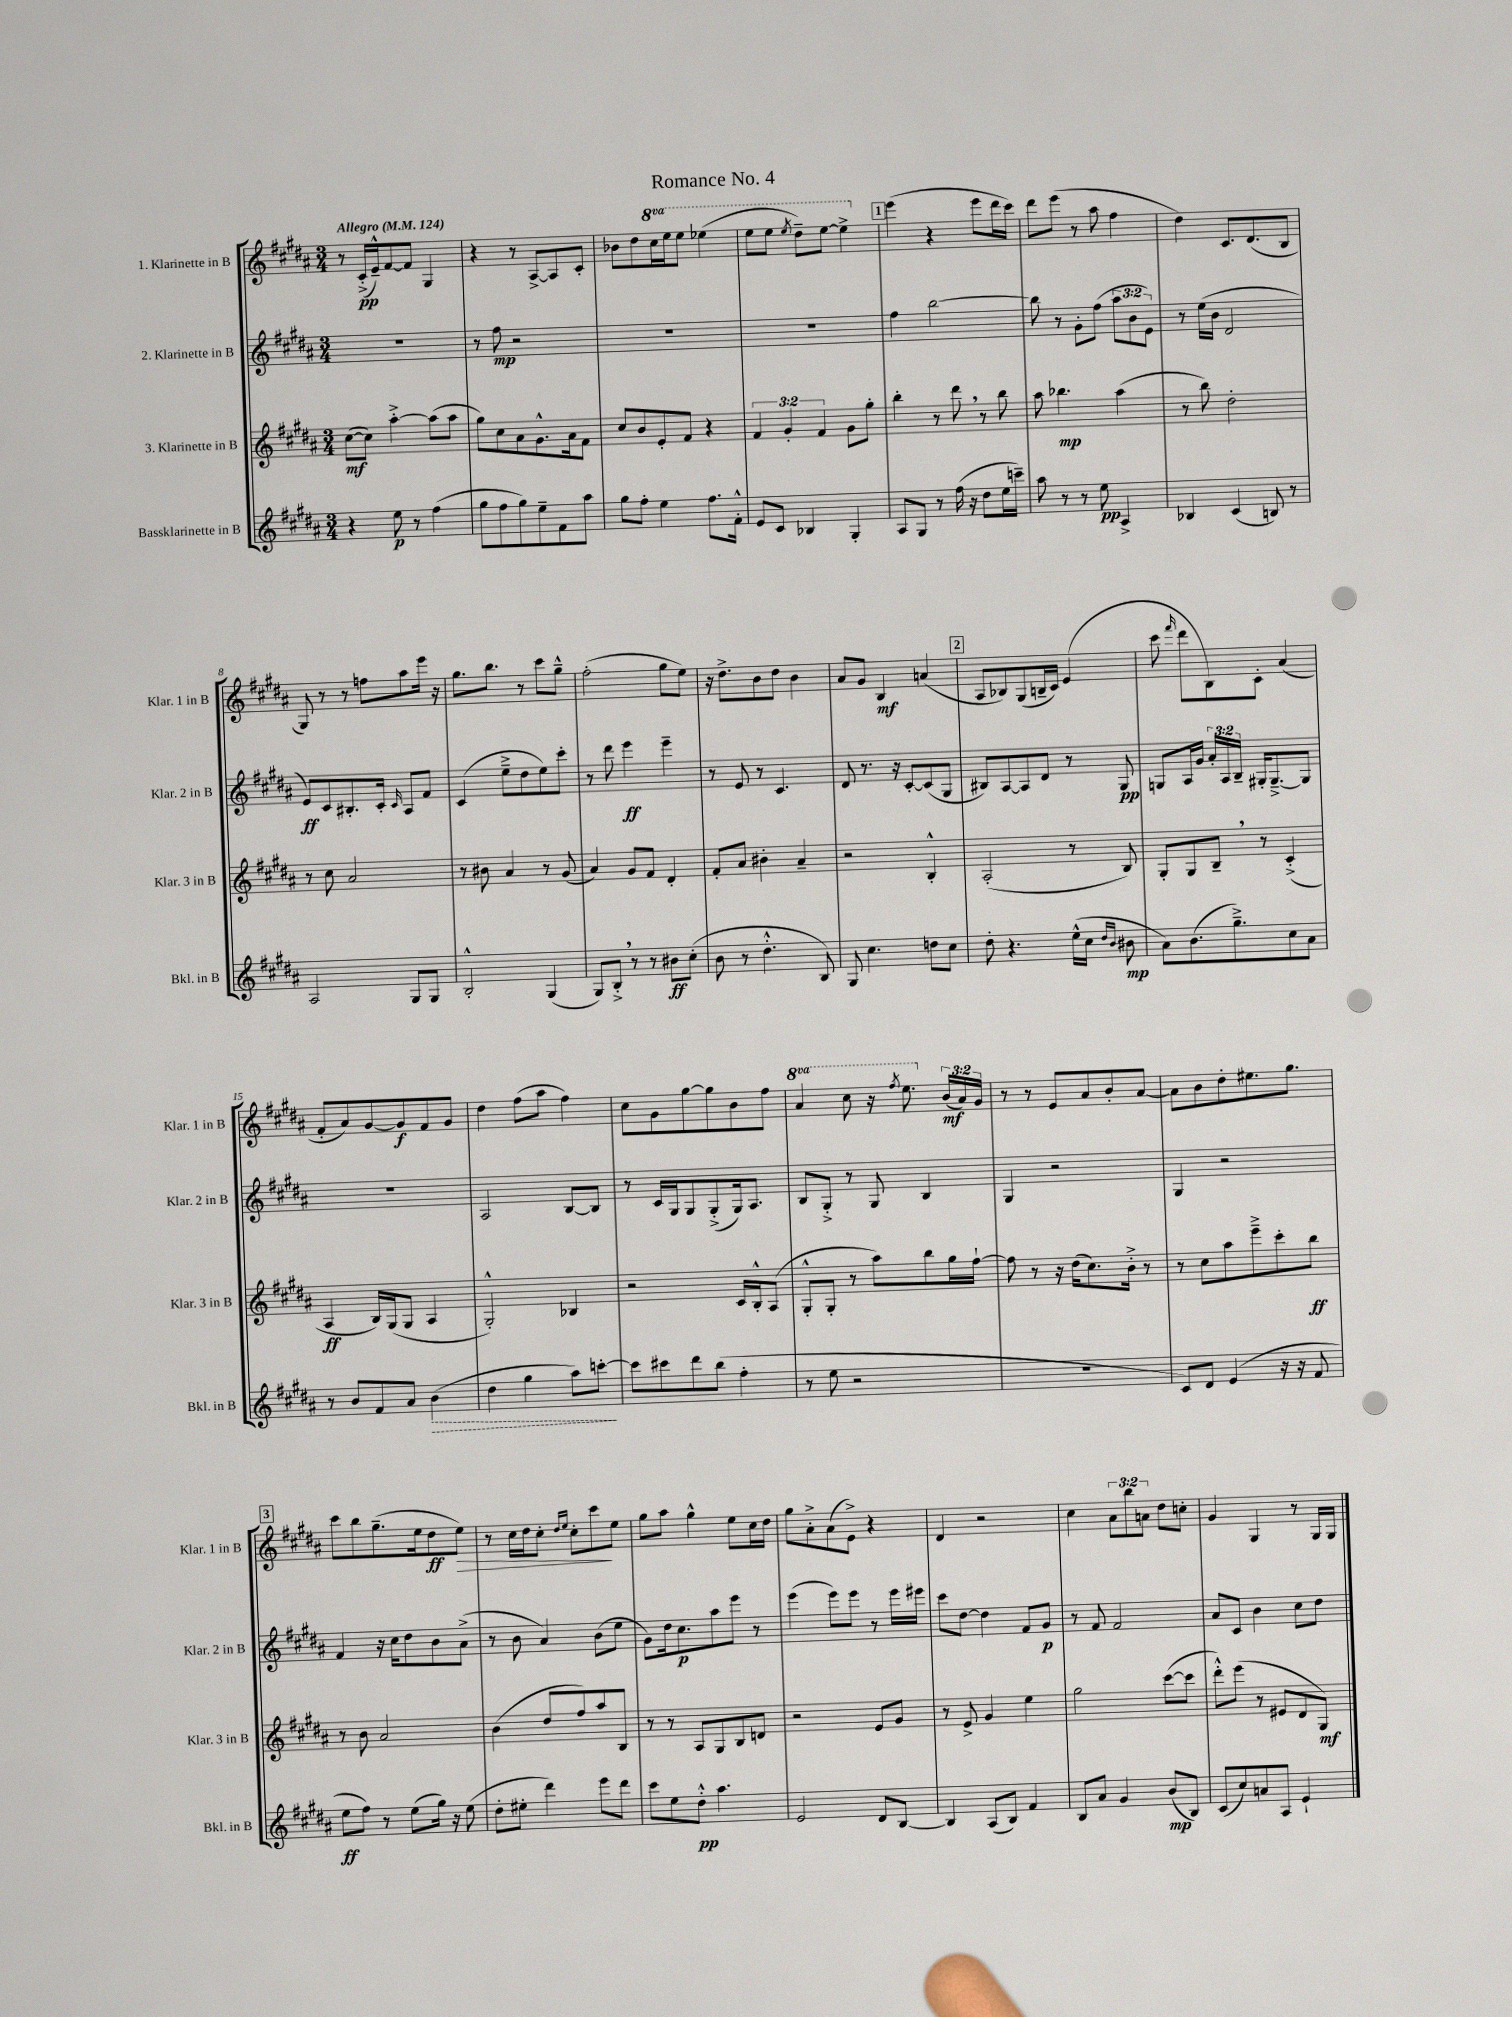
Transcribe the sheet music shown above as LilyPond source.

\header { title = "Romance No. 4" }
<<
\new StaffGroup <<
\new Staff = "s0" \with { instrumentName = "1. Klarinette in B" shortInstrumentName = "Klar. 1 in B" } {
    \clef treble \key b \major \numericTimeSignature \time 3/4 \override Staff.TupletNumber.text = #tuplet-number::calc-fraction-text \set Staff.ottavationMarkups = #ottavation-simple-ordinals \tempo "Allegro" 4 = 124
    \autoBeamOff r8 cis'16[-.->\pp( e'16---^) fis'8~ fis'8] gis4 |
    r4 r8 ais8[~-> ais8 cis'8]-. |
    bes'8[ dis''8 \ottava #1 cis'''16 e'''16 e'''8] ees'''4( |
    e'''8[ e'''8] \acciaccatura { e'''8 } dis'''8[--) e'''8]~ e'''4-> \ottava #0 |
    \mark \markup { \box "1" } e'''4( r4 e'''8[ dis'''16 cis'''16]) |
    dis'''8[ e'''8]( r8 ais''8 fis''4 |
    dis''4) cis'8.[ dis'8.( b8] |
    gis8) r8 r8 f''8[ ais''8 e'''16] r16 |
    gis''8.[ b''8.] r8 cis'''8[ gis''8]---^ |
    fis''2-.( gis''8[ e''8]) |
    r16 dis''8.[-> b'8 dis''8] b'4 |
    ais'8[ gis'8] b4\mf a'4( |
    \mark \markup { \box "2" } ais8[ bes8) gis8( b16-- cis'16]) e'4( |
    cis'''8 \grace { fis'''16 } dis'''8[ b8) cis'8]-. ais'4( |
    fis'8[-. ais'8) gis'8~ gis'8\f fis'8 gis'8] |
    dis''4 fis''8[( ais''8] fis''4) |
    cis''8[ gis'8 gis''8~ gis''8 b'8 fis''8] |
    \ottava #1 ais''4 cis'''8 r16 \acciaccatura { fis'''8 } e'''8. \ottava #0 \tuplet 3/2 { b'16[\mf( ais'16) gis'16] } |
    r8 r8 e'8[ ais'8 b'8-. ais'8]~ |
    ais'8[ b'8 dis''8-. eis''8. gis''8.] |
    \mark \markup { \box "3" } cis'''8[ b''8 gis''8.--( e''16 dis''8\ff e''8]\>) |
    r8 cis''16[ dis''16 cis''8]-. \grace { dis''16[ e''16] } cis''8[-. cis'''8\! e''8] |
    gis''8[ ais''8] gis''4-^ e''8[ cis''16 dis''16] |
    gis''8[ ais'8-.-> ais'8( e'8]->) r4 |
    dis'4 r2 |
    cis''4 \tuplet 3/2 { ais'8[ b''8 a'8] } dis''8[ c''8]-. |
    gis'4 gis4 r8 gis16[ gis16] \bar "|." |
}
\new Staff = "s1" \with { instrumentName = "2. Klarinette in B" shortInstrumentName = "Klar. 2 in B" } {
    \clef treble \key b \major \numericTimeSignature \time 3/4 \override Staff.TupletNumber.text = #tuplet-number::calc-fraction-text
    \autoBeamOff R2. |
    r8 fis''8\mp r2 |
    R2. |
    R2. |
    \mark \markup { \box "1" } fis''4 b''2~ |
    b''8 r8 gis'8[-. fis''8]( \tuplet 3/2 { ais''8[ b'8 e'8]) } |
    r8 e''16[( b'16] dis'2 |
    e'8[\ff) cis'8 bis8.-. cis'16]-. \grace { cis'16 } ais8[ fis'8] |
    cis'4( e''8[---> dis''8 e''8) cis'''8]-. |
    r8 dis'''8 e'''4\ff e'''4-- |
    r8 e'8 r8 cis'4. |
    dis'8 r8. r16 cis'8[~-. cis'8( gis8] |
    \mark \markup { \box "2" } bis8[) ais8~ ais8 dis'8] r8 gis8\pp |
    g8[ ais16 gis'16] \tuplet 3/2 { ais'16[-. ais16 b16]-- } gis16[-. gis8.~---> gis8] |
    R2. |
    ais2 b8[~ b8] |
    r8 cis'16[ gis16 gis8 gis8-.->( gis16) ais8.] |
    b8[ gis8]-.-> r8 gis8 b4 |
    gis4 r2 |
    gis4 r2 |
    \mark \markup { \box "3" } fis'4 r16 cis''16[ dis''8 b'8 ais'8]->( |
    r8 b'8 ais'4) b'8[( e''8] |
    gis'8[) dis''16 cis''8.\p ais''8 e'''8] r8 |
    e'''4( e'''8[) e'''8] r8 e'''16[ eis'''16] |
    cis'''8[ dis''8]~ dis''4 fis'8[ gis'8]\p |
    r8 fis'8 fis'2 |
    ais'8[ cis'8] b'4 cis''8[ dis''8] \bar "|." |
}
\new Staff = "s2" \with { instrumentName = "3. Klarinette in B" shortInstrumentName = "Klar. 3 in B" } {
    \clef treble \key b \major \numericTimeSignature \time 3/4 \override Staff.TupletNumber.text = #tuplet-number::calc-fraction-text
    \autoBeamOff cis''8[~\mf( cis''8]) ais''4~-.-> ais''8[( ais''8] |
    gis''8[) cis''8 ais'8 gis'8.-^ ais'16 fis'8] |
    cis''8[ b'8 e'8-. fis'8] r4 |
    \tuplet 3/2 { fis'4 gis'4-. fis'4 } gis'8[ gis''8]-. |
    \mark \markup { \box "1" } b''4-. r8 dis'''8 \breathe r8 b''8 |
    ais''8 bes''4.\mp ais''4( |
    r8 b''8) dis''2-. |
    r8 cis''8 ais'2 |
    r8 bis'8 ais'4 r8 gis'8( |
    ais'4) gis'8[ fis'8] dis'4-. |
    fis'8[-. ais'8] bis'4-. ais'4-- |
    r2 b4-.-^ |
    \mark \markup { \box "2" } ais2-.( r8 b8) |
    gis8[-. gis8 b8]-- \breathe r8 cis'4-.->( |
    ais4\ff b16[) gis16( gis8] ais4 |
    gis2-.-^) bes4 |
    r2 cis'16[ b16-.-^ ais8]( |
    gis8[-.-^ gis8]-. r8 ais''8[) b''8 gis''16 fis''16]~-! |
    fis''8 r8 r16 dis''16[( cis''8.) b'16]-.-> r8 |
    r8 cis''8[ ais''8 e'''8---> cis'''8-. b''8]\ff |
    \mark \markup { \box "3" } r8 b'8 ais'2 |
    b'4( dis''8[ fis''8) ais''8 b8] |
    r8 r8 ais8[ gis8 b8 d'8] |
    r2 e'8[ gis'8] |
    r8 e'8-> gis'4 e''4 |
    gis''2 cis'''8[~( cis'''8] |
    dis'''8[-.-^) e'''8]( r8 eis'8[ dis'8 gis8]\mf) \bar "|." |
}
\new Staff = "s3" \with { instrumentName = "Bassklarinette in B" shortInstrumentName = "Bkl. in B" } {
    \clef treble \key b \major \numericTimeSignature \time 3/4
    \autoBeamOff r4 e''8\p r8 fis''4( |
    gis''8[ fis''8 gis''8) e''8-- fis'8 ais''8] |
    gis''8[ fis''8]-. e''4 fis''8.[ fis'16]-.-^ |
    e'8[ cis'8] bes4 gis4-. |
    \mark \markup { \box "1" } ais8[ gis8] r8 fis''16( r16 dis''8[ e''16 c'''16]--) |
    ais''8 r8 r8 e''8\pp ais4-> |
    bes4 cis'4( b8) r8 |
    ais2 gis8[ gis8] |
    b2-.-^ gis4( |
    gis8[) b8]-.-> \breathe r8 r8 bis'8[\ff cis''8]-.( |
    b'8 r8 dis''4.-.-^ b8) |
    gis8 cis''4. d''8[ cis''8] |
    \mark \markup { \box "2" } dis''8-. r4. e''16[-^( cis''16] \grace { dis''16[ b'16] } bis'8\mp |
    ais'8[) b'8.( gis''8.--->) cis''8 ais'8] |
    r8 b'8[ fis'8 ais'8] \once \override Hairpin.style = #'dashed-line b'4\>( |
    dis''4 gis''4 ais''8[) c'''8]~-.\! |
    c'''8[ cis'''8 dis'''8 b''8]( fis''4-. |
    r8 e''8 r2 |
    R2. |
    cis'8[) dis'8] e'4( r16 r16 fis'8 |
    \mark \markup { \box "3" } e''8[\ff fis''8]) r8 e''8[( gis''16]) r16 e''8( |
    dis''8[-. eis''8]-. dis'''4) e'''8[ dis'''8] |
    cis'''8[ e''8 dis''8]-.-^\pp ais''4. |
    e'2 dis'8[ b8]~ |
    b4 ais8[( b8]) fis'4 |
    b8[ ais'8] gis'4 b'8[\mp( b8]) |
    cis'8[( cis''8) a'8 ais8] e'4-! \bar "|." |
}
>>
>>
